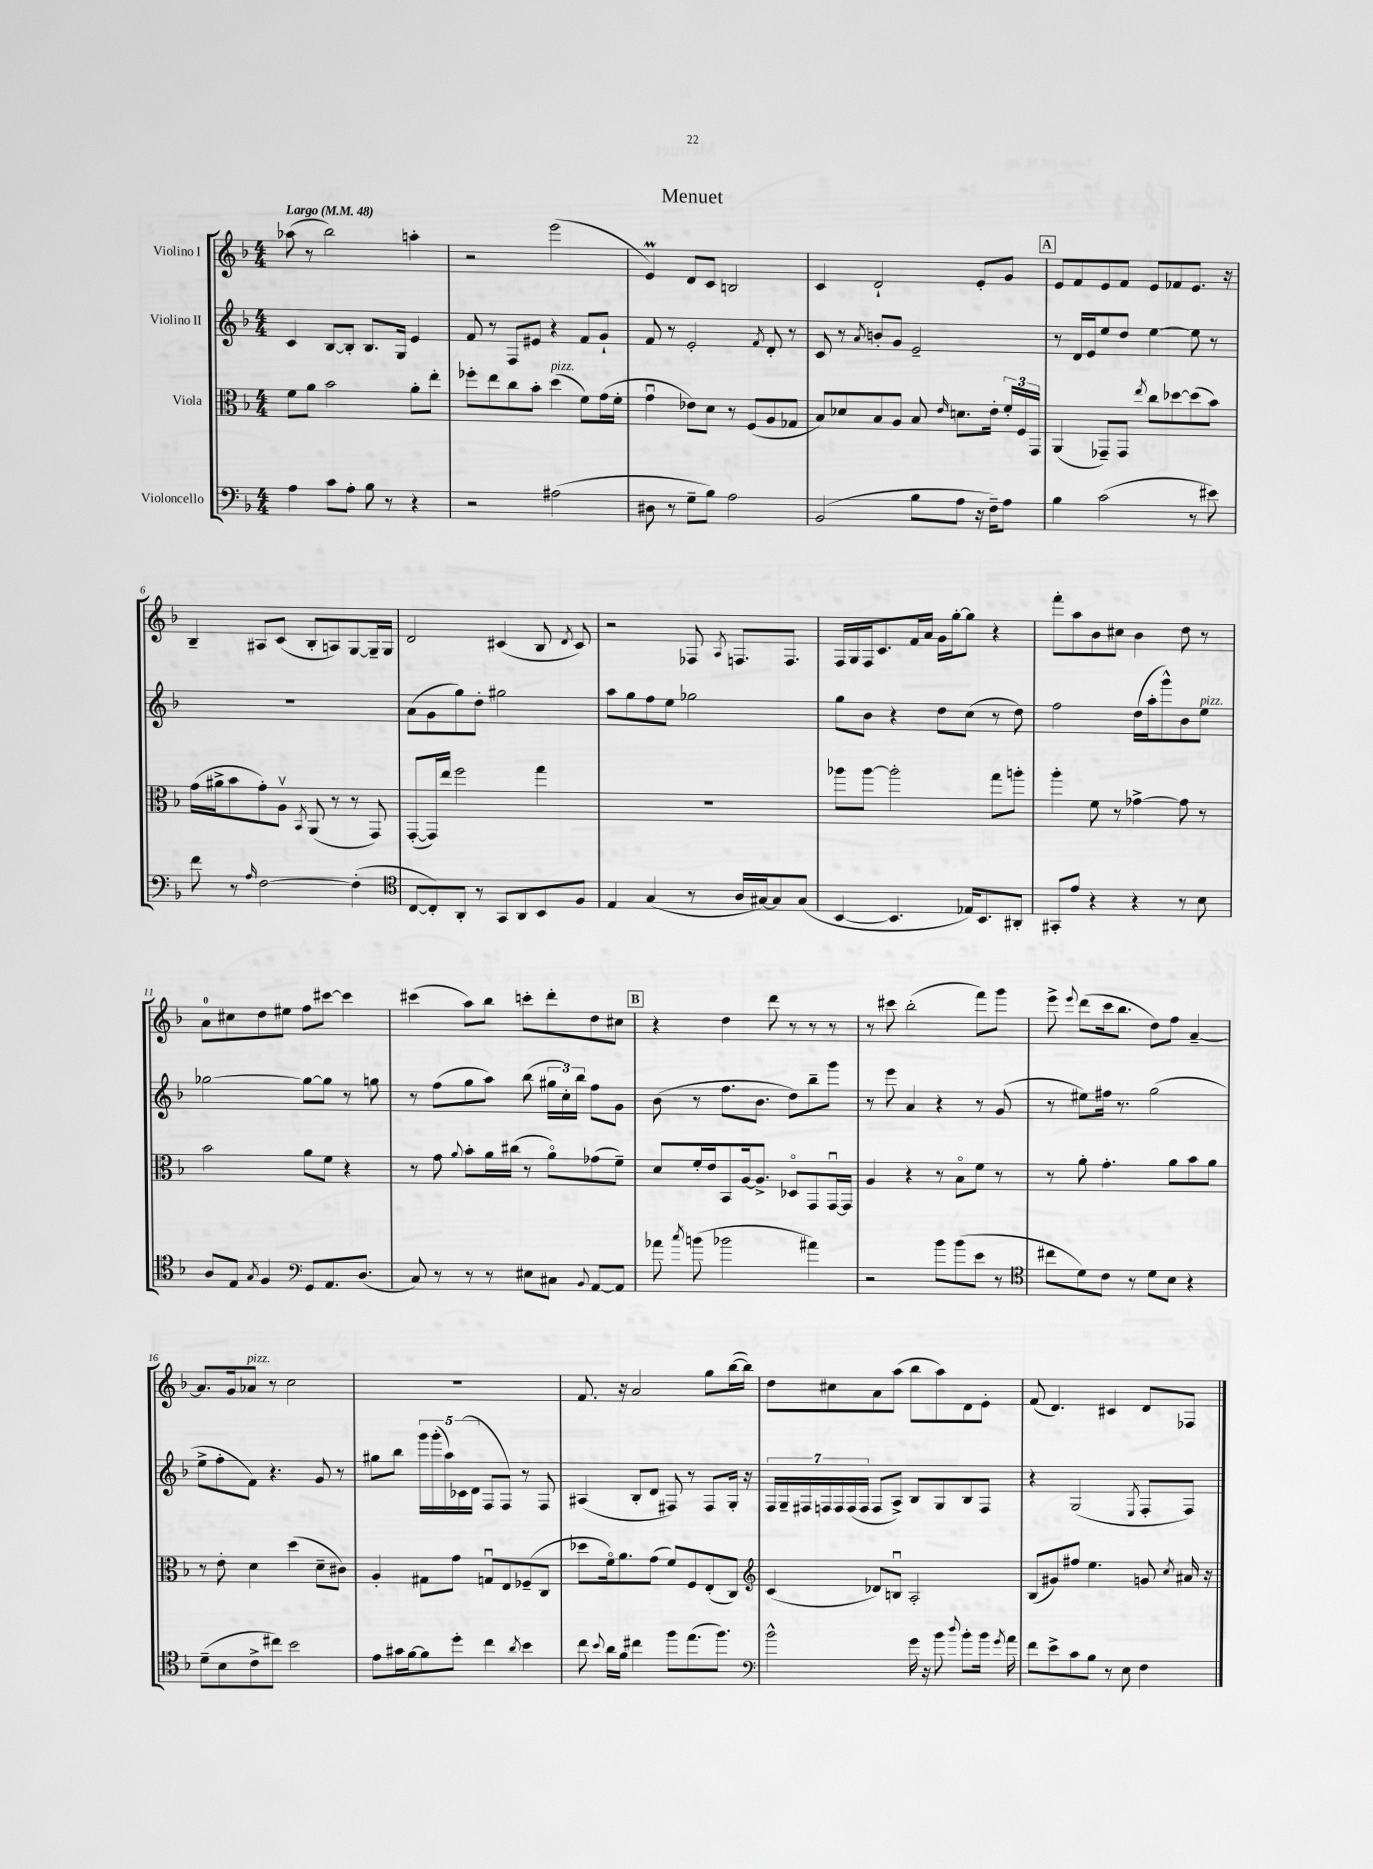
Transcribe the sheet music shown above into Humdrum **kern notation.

**kern	**kern	**kern	**kern
*part4	*part3	*part2	*part1
*staff4	*staff3	*staff2	*staff1
*I"Violoncello	*I"Viola	*I"Violino II	*I"Violino I
*clefF4	*clefC3	*clefG2	*clefG2
*k[b-]	*k[b-]	*k[b-]	*k[b-]
*M4/4	*M4/4	*M4/4	*M4/4
*MM48	*MM48	*MM48	*MM48
=1	=1	=1	=1
!	!	!	!LO:TX:a:B:t=Largo
4A\	8f\L	4c/	(8aa-X\
.	8a\J	.	8r
8c\L	2b-\	[8B-/L	2bb-\)
8A'\J	.	8B-'/J]	.
8B-\	.	8.B-/L	.
8r	.	.	.
.	.	16G/Jk	.
4r	8a'\L	4e/	4aan'\
.	8ee'\J	.	.
=2	=2	=2	=2
2r	8ff-X'\L	8f/	2r
.	8ee\	8r	.
.	8cc\	8F/L	.
.	8b-'\J	8e#X/J	.
!	!LO:TX:a:i:t=pizz.	!	!
(2A#X\	(4dd\	4r	(2eee\
.	8f\L)	8f/L	.
.	(16g\L	8g`/J	.
.	16f'\JJ	.	.
=3	=3	=3	=3
8D#X\	4gu\	8f/	4em/)
8r	.	8r	.
8G~\L	8e-X\L)	2e'/	8d/L
8B-\J)	8d\J	.	8c/J
2A\	8r	.	2Bn/
.	(8F/L	.	.
.	.	8qf/	.
.	8A/	8d'/	.
.	8G-X/J	8r	.
=4	=4	=4	=4
(2BB-/	8B-/L)	8c/	4c/
.	8d-X/	8r	.
.	.	8qa/	.
.	8B-/	8bn'/L	2d`/
.	8A/J	8g/J	.
8B-\L	8B-/	2e~/	.
.	16qqe/	.	.
8A\J	8.dn\L	.	.
16r	.	.	8e'/L
16F~\KL)	16e'\Jk	.	.
8A\J	24f'/LL	.	8g/J
.	24F/	.	.
.	24GG/JJ	.	.
!!LO:REH:place=s1:t=A
=5	=5	=5	=5
4B-\	(4AA/	8r	8e/L
.	.	16d/LL	8f/
.	.	16e/J	.
(2c\	8GG-X~/L)	8ee/	8e/
.	8GG-/J	8dd/J	8f/J
.	8qee/	.	.
.	8cc\L	[4ee\	8e/L
.	[8dd-X\	.	8f-X/
8r	(8dd-\]	8ee\]	8.e/J
8e#X\)	8b-\J)	8r	.
.	.	.	16r
!!LO:LB:g=z
=6	=6	=6	=6
8f\	(16g\LL	1r	4B-~/
.	16a#X^\J	.	.
8r	8b-\	.	.
16qqA/	.	.	.
[2F\	8g'\)	.	8A#X/L
.	8Av\J	.	(8c/J
.	8qBB-/	.	.
.	(8AA/	.	8B-'/L
.	8r	.	8An/)
(4F'\]	8r	.	[8G/
.	8GG/)	.	16G~/L]
.	.	.	16G/JJ
=7	=7	=7	=7
*clefC4	*	*	*
[8C/L	([8GG'/L	(8a\L	2d/
8C'/])	16GG/L])	8g\	.
.	16ee/JJ	.	.
8AA'/J	2ff\	8gg\)	.
8r	.	8dd'\J	.
8GG/L	.	2gg#X\	(4c#X/
8AA/	.	.	.
8BB-/	4gg\	.	8B-/
.	.	.	8qd/
8F/J	.	.	8c#/)
=8	=8	=8	=8
4E/	1r	8aa\L	2r
.	.	8gg\	.
(4G/	.	8ff\	.
.	.	8ee\J	.
8r	.	2gg-X\	8F-X/
.	.	.	8qA/
16A/LL	.	.	8.Fn/L
[16G#X/J)	.	.	.
8G#/]	.	.	.
.	.	.	8.F/J
(8G#/J	.	.	.
=9	=9	=9	=9
[4BB-/	8aa-X\L	8gg\L	16F/LL
.	.	.	16G/
.	[8aa-\J	8b-\J	16F/J
.	.	.	8.c/
4.BB-/]	2aa-'\]	4r	.
.	.	.	16f/L
.	.	.	16a/JJ
.	.	8dd\L	16g\LL
.	.	.	[16gg'\J
16E-X/KL)	.	(8cc\J	8gg\J]
8.BB-/	.	.	.
.	8gg\L	8r	4r
8AA#X'/J	8aan'\J	8dd\)	.
=10	=10	=10	=10
8GG#X'/L	4aa'\	2ff\	8fff'\L
8e/J	.	.	8aa\
4r	8f\	.	8b-\
.	8r	.	8cc#X\J
4r	[4g-X^\	(16dd\LL	4b-\
.	.	16aa'\J	.
.	.	8ggg^^\)	.
8r	8g-\]	8b-\	8dd\
!	!	!LO:TX:a:i:t=pizz.	!
8B-\	8r	8ee\J	8r
!!LO:LB:g=z
=11	=11	=11	=11
8A/L	2b-\	[2gg-X\	8a\L
8E/J	.	.	8cc#X\
8qG/	.	.	.
4F/	.	.	8dd\
.	.	.	8ee#X\J
*clefF4	*	*	*
8GG/L	8a\L	8gg-\L_	8ff\L
8.AA/	8f\J	8gg-\J]	[8ccc#X\J
.	4r	8r	4ccc#\]
(8.D/J	.	.	.
.	.	8ggn\	.
=12	=12	=12	=12
8C/)	8r	8r	(4ccc#X\
8r	8g\	(8ff\L	.
.	8qqa/	.	.
8r	8b-'\L	8gg\	8aa\L)
8r	16a\L	8aa\J)	8bb-\J
.	(16cc#X\JJ	.	.
8E#X\L	8r	(8bb-\	8cccn'\L
8C#X\J	8a\L)	24gg#X\LL	8ddd'\
.	.	24cc'\)	.
.	.	24bb-\JJ	.
8qqBB-/	.	.	.
[8AA/L	(8g-X\	8ff\L	8dd\
8AA/J]	8f~\J)	8g\J	8cc#X\J
!!LO:REH:place=s1:t=B
=13	=13	=13	=13
8a-X\	8d/L	(8b-\	4r
8qcc/	.	.	.
(8bn\	16f'/L	8r	.
.	16e/J	.	.
2b-X\	8BB-/	8.ff\L	4dd\
.	[16A/k	.	.
.	8.A^/J]	8.b-\J	.
.	.	.	8ddd\
.	8D-X/L	8dd\L)	8r
4a#X\)	8GG/	8bb-~\	8r
.	[16GGu/L	8ggg\J	8r
.	16GG/JJ]	.	.
=14	=14	=14	=14
2r	4A/	8r	8r
.	.	8eee\	8ccc#X\
.	4r	4a/	(2bb-'\
8b-\L	8r	4r	.
(8b-\	8B-\L	.	.
8e\J	8f\J	8r	8fff\L)
8r	8r	(8g/	8ggg\J
=15	=15	=15	=15
*clefC4	*	*	*
8cc#X\L	8r	8r	8eee^\
.	.	.	8qqeee/
8d\)	8a'\	8ee#X\L)	(8ddd\L
8c\J	4.g'\	16ff#X\Jk	16ccc\k
.	.	8.r	8.bb-\J
8r	.	.	.
8d\L	.	(2gg\	8dd\L)
8B-\J	8a\L	.	8ff\J
4r	8b-\	.	[4a~/
.	8a\J	.	.
!!LO:LB:g=z
=16	=16	=16	=16
(8d~\L	8r	8ee^\L	8.a/L]
8B-\	8e'\	8ff'\	.
.	.	.	16g/k
!	!	!	!LO:TX:a:i:t=pizz.
8c^\	4d\	8f\J)	8a-X/J
8cc#X\J)	.	4.r	8r
2b-\	(4dd\	.	2cc\
.	8d~\L	8g/	.
.	8c#X\J)	8r	.
=17	=17	=17	=17
8e\L	4A'/	8gg#X\L	1r
16g#X\L	.	8bb-\J	.
[16f\J	.	.	.
8f\]	8G#X\L	20ggg\LL	.
.	.	(20ggg'\	.
.	.	20aa\)	.
8dd'\J	8g\J	.	.
.	.	(20c-X\	.
.	.	20d\JJ	.
4cc\	8Gnu/L	8F/L	.
.	8E/	8F/J)	.
8qa/	.	.	.
4b-\	(8F-X~/	8r	.
.	8C/J	8F/	.
=18	=18	=18	=18
8cc\	8dd-X\L	(4A#X/	8.f/
8qqb-/	.	.	.
16a\LL	16f\k)	.	.
16f\JJ	8.a\	.	16r
4cc#X\	.	8B-'/L	2a/
.	(8g\J	8d/J	.
8ff\L	8f/L)	8F#X/)	.
(8.ee\	8F/	8r	.
.	(8E'/	8F#/L	8gg\L
8.ff\J)	.	.	.
.	8C/J)	16G'/Jk	([16bb-\L
.	.	16r	16bb-\JJ])
=19	=19	=19	=19
*clefF4	*clefG2	*	*
2b-^^\	(4c/	28F/LL	8dd\L
.	.	28G~/	.
.	.	28F#X/	.
.	.	28Fn/	.
.	.	.	8cc#X\
.	.	28F/	.
.	.	(28F/	.
.	.	28F/JJ	.
.	8d-X/L)	8F/L	8a\
.	8Bnu/J	8A^/J)	(8aa\J
16g\	2A'/	8B-/L	8bb-\L
16r	.	.	.
8b-\	.	8G/	8aa\)
8qqdd/	.	.	.
8b-'\L	.	8B-/	8d\
16b-\Jk	.	8F/J	8e'\J
8qg/	.	.	.
16a\	.	.	.
=20	=20	=20	=20
8f\L	(8B-/L	4r	(8f/
8e^\	8g#X/)	.	4.d/)
8c\	8ff#X/J	(2G/	.
8B-\J	4.ee\	.	.
8r	.	.	4c#X/
8E\	.	.	.
.	.	8qE/	.
4F\	8gn/	8F'/L	8d/L
.	8qcc/	.	.
.	16a#X/	8F/J)	8F-X/J
.	16r	.	.
==	==	==	==
*-	*-	*-	*-
